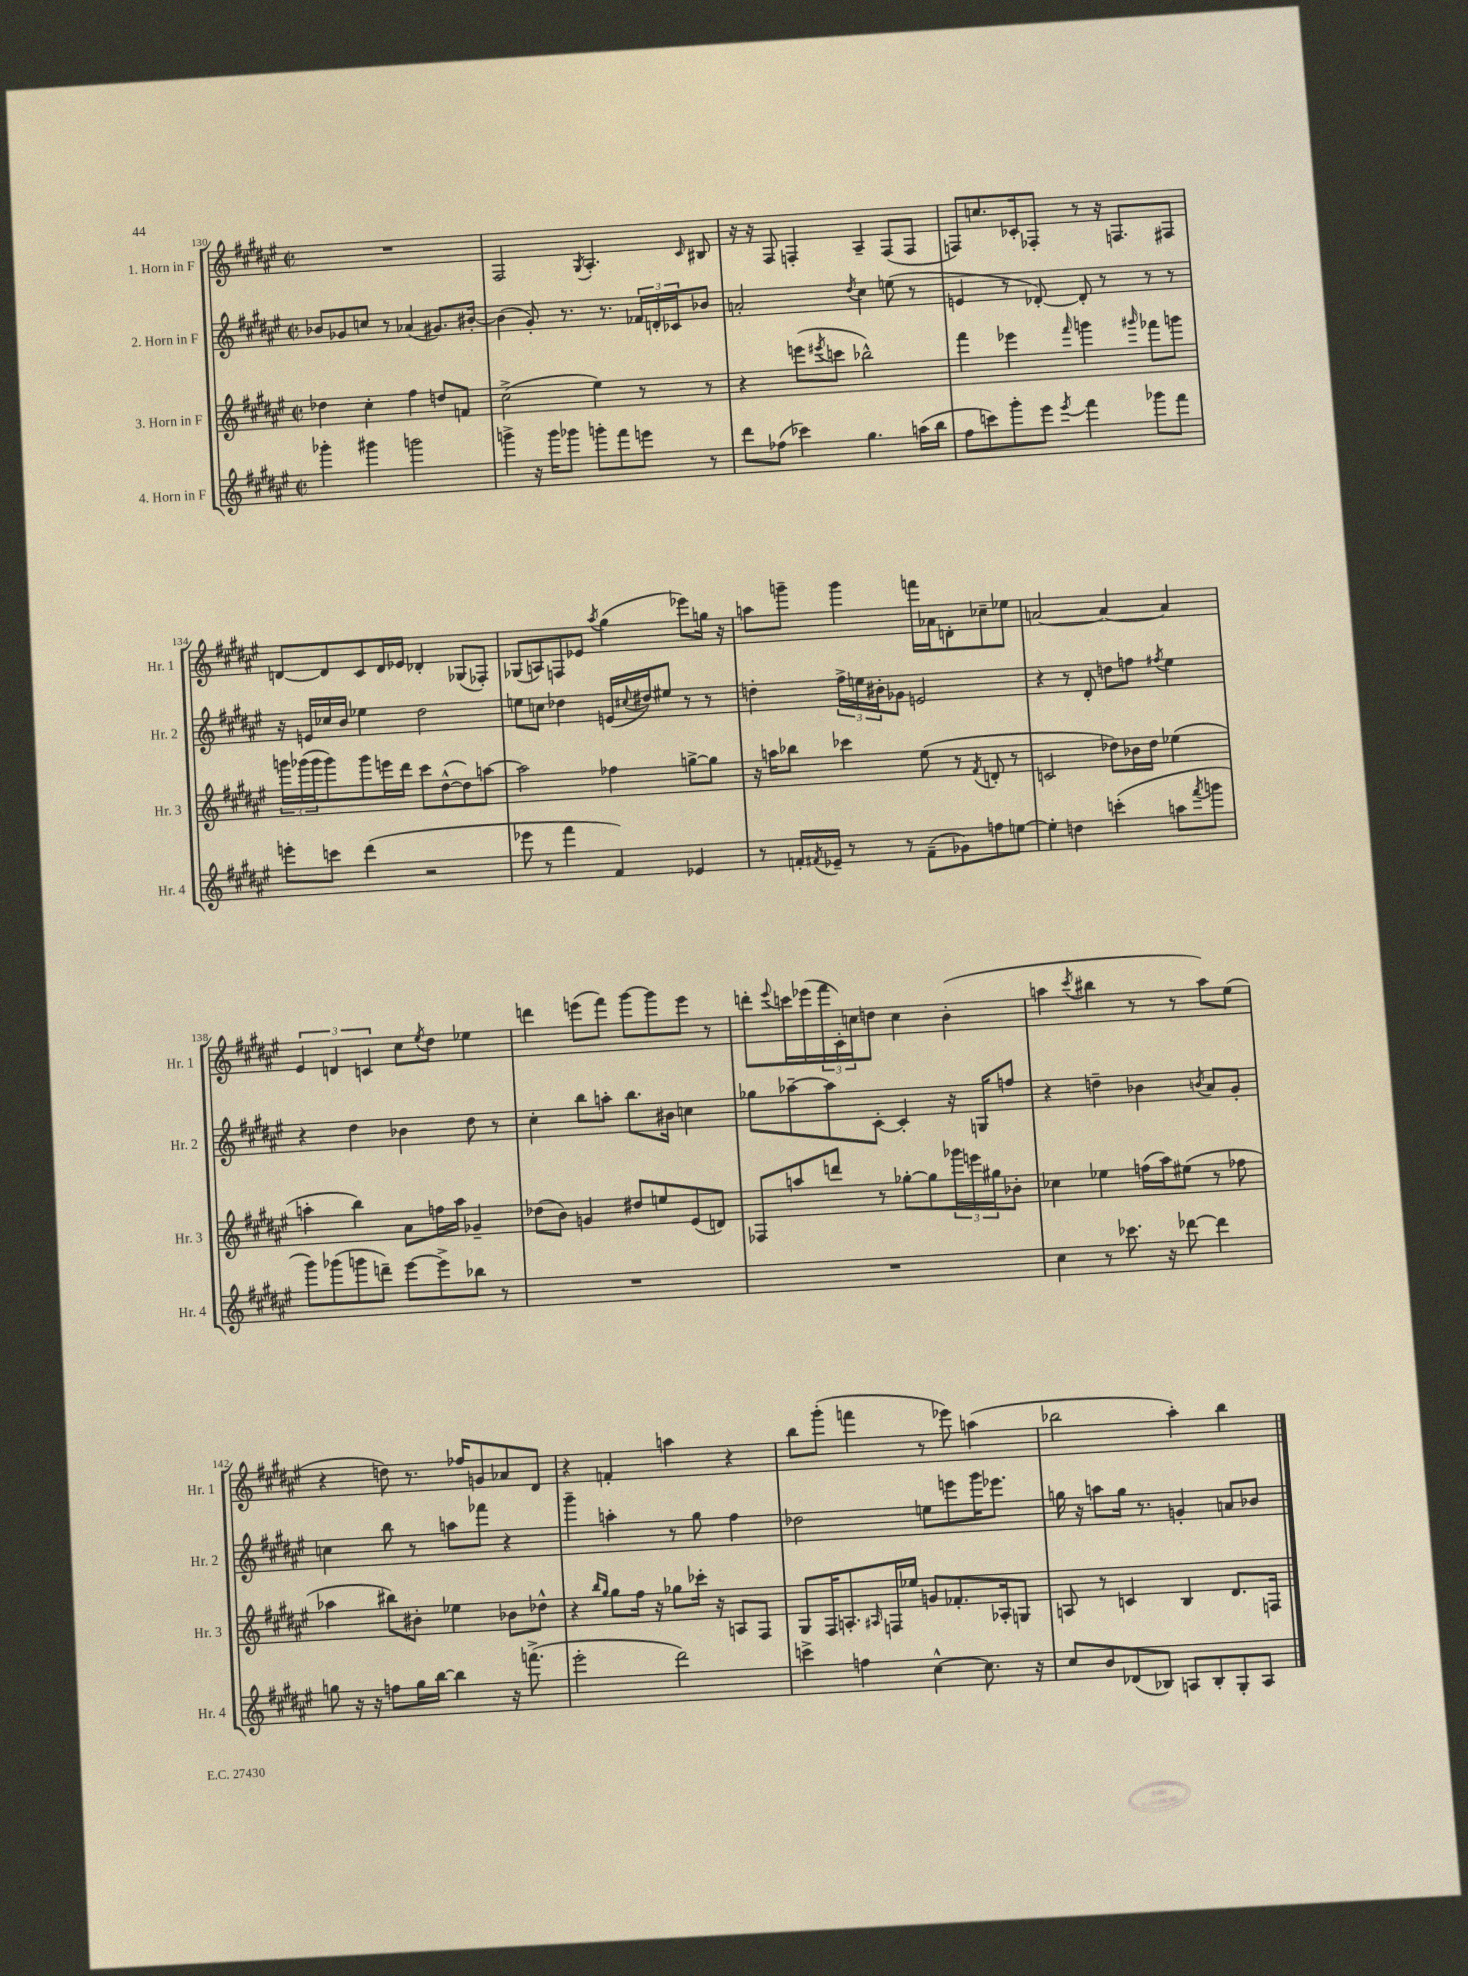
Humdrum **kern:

**kern	**kern	**kern	**kern
*part4	*part3	*part2	*part1
*staff4	*staff3	*staff2	*staff1
*I"4. Horn in F	*I"3. Horn in F	*I"2. Horn in F	*I"1. Horn in F
*I'Hr. 4	*I'Hr. 3	*I'Hr. 2	*I'Hr. 1
*clefG2	*clefG2	*clefG2	*clefG2
*k[f#c#g#d#a#e#]	*k[f#c#g#d#a#e#]	*k[f#c#g#d#a#e#]	*k[f#c#g#d#a#e#]
*M2/2	*M2/2	*M2/2	*M2/2
*met(c|)	*met(c|)	*met(c|)	*met(c|)
=130	=130	=130	=130
4ggg-X'\	4dd-X\	8b-X/L	1r
.	.	8g-X/	.
4ggg#X\	4cc#'\	8ccn/J	.
.	.	8r	.
2gggn\	4ff#\	(4a-X/	.
.	8ddn/L	8.g#X/L)	.
.	8fn/J	.	.
.	.	[16b#X'/Jk	.
=131	=131	=131	=131
4gggn^\	(2cc#^\	(4b#\]	2F#/
16r	.	8g#'/)	.
16ggg\KL	.	.	.
8ggg-X\J	.	8.r	.
.	.	.	8qG#/
8gggn'\L	4ee#\)	.	4.A#'/
.	.	8.r	.
8fff#\	.	.	.
8eeen\J	8r	24f-X/LL	.
.	.	24dn'/	.
.	.	24c-X/J	.
.	.	.	16qqc#/
8r	8r	8b-X/J	8B#X/
=132	=132	=132	=132
8ddd#\L	4r	2an'/	16r
.	.	.	16r
(8ff-X\J	.	.	8F#/
4ccc-X\)	(8eeen\L	.	4Fn'/
.	8qeee#X/	.	.
.	8cccn\J	.	.
.	.	8qdd#/	.
4.gg#\	2bb-X^^\)	4cc#\	4A#~/
.	.	(8een\	(8F/L
(16aan\LL	.	8r	8F/J
16bb\JJ	.	.	.
=133	=133	=133	=133
8ff#\L	4fff#\	4en/	8Fn/L)
8cccn\)	.	.	8.ccn/
8ggg#'\	4eee-X\	8r	.
.	.	.	16c-X'/k
8eee#\J	.	[8d-X'/)	8F-X'/J
8qeee#/	16qqfff#/	.	.
4fff#\	4gggn\	8d-'/]	8r
.	.	8r	16r
.	.	.	8.Fn/L
.	16qqggg#X/	.	.
8ggg-X\L	8fff-X\L	8r	.
8fff#\J	8gggn\J	8r	8F#X/J
!!LO:LB:g=z
=134	=134	=134	=134
8eeen'\L	24gggn\LL	16r	[8dn/L
.	(24ggg-X\	.	.
.	.	16en/LL	.
.	24ggg-\J	.	.
8cccn\J	8ggg-\)	16cc-X/	8d/]
.	.	16b/JJ	.
(4ddd#\	8ggg-\	4ee-X\	8c#/
.	16eeen\L	.	16d/L
.	16ddd#\JJ	.	16e-X/JJ
2r	8ccc#\L	2dd#\	4d-X'/
.	([8dd#^^\	.	.
.	8dd#\])	.	(8G-X/L
.	[8aan\J	.	8F-X'/J)
=135	=135	=135	=135
8eee-X\	2aa\]	8een\L	(8G-X/L
8r	.	8ccn\J	8An/)
4fff#\	.	4dd-X\	8Fn/
.	.	.	8e-X/J
.	.	.	8qaa#/
4f#/)	4ff-X\	(16en/LL	(4gg#\
.	.	8qqcc#X/	.
.	.	16dd#X/J)	.
.	.	8ee#X/J	.
4e-X/	[8ggn^\L	8r	8eee-X\L)
.	8gg\J]	8r	16ggn\Jk
.	.	.	16r
=136	=136	=136	=136
8r	16r	4ddn'\	8aan\L
.	16aan\KL	.	.
16fn'/LL	8bb-X\J	.	8gggn~\J
8qf#X/	.	.	.
16e-X~/JJ	.	.	.
8r	4ccc-X\	24ff#^\LL	4ggg\
.	.	24een\	.
.	.	24b#X'\J	.
8r	.	8g-X\J	.
(8f#~\L	(8ee#\	2en/	16fffn\LL
.	.	.	16a-X\J
8g-X\)	8r	.	8dn'\
.	8qf#/	.	.
8ffn\	8dn'/	.	8cc-X~\
[8een\J	8r	.	8ee-X\J
=137	=137	=137	=137
4ee'\]	2cn/	4r	[2an/
4ddn\	.	8r	.
.	.	8d#'/	.
(4cccn'\	8dd-X\L)	8ddn\L	4a/_
.	16b-X\L	8ffn\J	.
.	16dd-\JJ	.	.
.	.	8qff#X/	.
8aan\L	(4ee-X\	4ee#\	4a/]
8qfff#/	.	.	.
8gggn\J	.	.	.
!!LO:LB:g=z
=138	=138	=138	=138
8ggg#\L)	4aan'\	4r	6e#/
(8ggg-X\	.	.	.
.	.	.	6dn/
8gggn\	4bb\)	4dd#\	.
.	.	.	6cn/
8dddn~\J)	.	.	.
[8eee#\L	8a#\L	4b-X\	8cc#\L
.	.	.	8qee#/
8eee#^\]	16ffn\L	.	8dd#\J
.	16aa\JJ	.	.
8bb-X\J	4g-X~/	8dd#\	4ee-X\
8r	.	8r	.
=139	=139	=139	=139
1r	(8dd-X\L	4cc#'\	4dddn\
.	8b\J)	.	.
.	4gn/	8bb\L	(8eeen\L
.	.	8aan'\J	8fff#\J)
.	8dd#X/L	8.bb\L	[8ggg#\L
.	8een/	.	8ggg#\]
.	.	16b#X\Jk	.
.	(8e#/	4ccn\	8eee\J
.	8dn/J)	.	8r
=140	=140	=140	=140
1r	8F-X/L	8gg-X\L	8dddn'\L
.	.	.	8qqeee#/
.	8aan/	[8aa-X~\	16cccn\L
.	.	.	(16eee-X\
.	8dddn/J	8aa-\]	24fff#\
.	.	.	24c#'\)
.	.	.	24ccn\J
.	8r	[8c#'\J	8ddn\J
.	[8gg-X'\L	4c#'/]	4cc\
.	8gg-\]	.	.
.	24ggg-X\L	16r	(4b'\
.	24eeen\	.	.
.	.	16Gn/KL	.
.	24gg#X\J	.	.
.	8b-X'\J	8ffn/J	.
=141	=141	=141	=141
4cc#\	4cc-X\	4r	4aan\
.	.	.	8qccc#/
8r	4ee-X\	4ddn~\	4bb#X\
8.ccc-X\	.	.	.
.	(16ffn\LL	4b-X\	8r
16r	16aa#\J)	.	.
[8ddd-X\	(8ee#X\J	.	8r
.	.	8qbn/	.
4ddd-\]	8r	8a#/L	8aa\L)
.	8ff-X\	8g#'/J	(8ee#\J
!!LO:LB:g=z
=142	=142	=142	=142
8ggn\	4aa-X\	4ccn\	4r
16r	.	.	.
16r	.	.	.
8ffn\L	8bb#X\L)	8bb\	8ddn\)
16gg\L	8b#X'\J	8r	8.r
[16bb\JJ	.	.	.
4bb\]	4ee-X\	8aan\L	.
.	.	.	16ff-X/KL
.	.	8fff-X\J	8gn/
16r	8b-X\L	4r	8a-X/
(8.fffn^\	.	.	.
.	8dd-X^^\J	.	8d#/J
=143	=143	=143	=143
2eee#'\	4r	4ggg#~\	4r
.	16qqbb/LL	.	.
.	16qqgg#/JJ	.	.
.	8gg#\L	4aan'\	4fn'/
.	16ff#\Jk	.	.
.	16r	.	.
2ddd#\)	8gg-X\L	8r	4aan\
.	16ccc-X'\Jk	8gg#\	.
.	16r	.	.
.	8An/L	4ff#\	4r
.	8F#/J	.	.
=144	=144	=144	=144
4cccn^\	8G#/L	2dd-X\	8bb\L
.	16F#/K	.	(8ggg#'\J
.	8.An'/	.	.
4ffn\	.	.	4fffn\
.	16qqA#X/	.	.
.	16Fn/L	.	.
.	16ee-X/JJ	.	.
[4cc#^^\	8gn/L	8een\L	8r
.	8.f-X'/	8eeen\	8eee-X\)
8.cc#\]	.	16ggg#\K	(4aan\
.	16A-X'/k	8.eee-X\J	.
.	8Gn/J	.	.
16r	.	.	.
=145	=145	=145	=145
8cc#/L	8An/	16ggn\	2bb-X\
.	.	16r	.
8b/	8r	8aan\L	.
(8d-X/	4cn/	16gg\Jk	.
.	.	8.r	.
8B-X/J)	.	.	.
8An/L	4B/	4gn'/	4aa#'\)
8B-'/	.	.	.
8G#'/	8.d#/L	8an/L	4bb-\
8A/J	.	8b-X/J	.
.	16Fn/Jk	.	.
==	==	==	==
*-	*-	*-	*-
